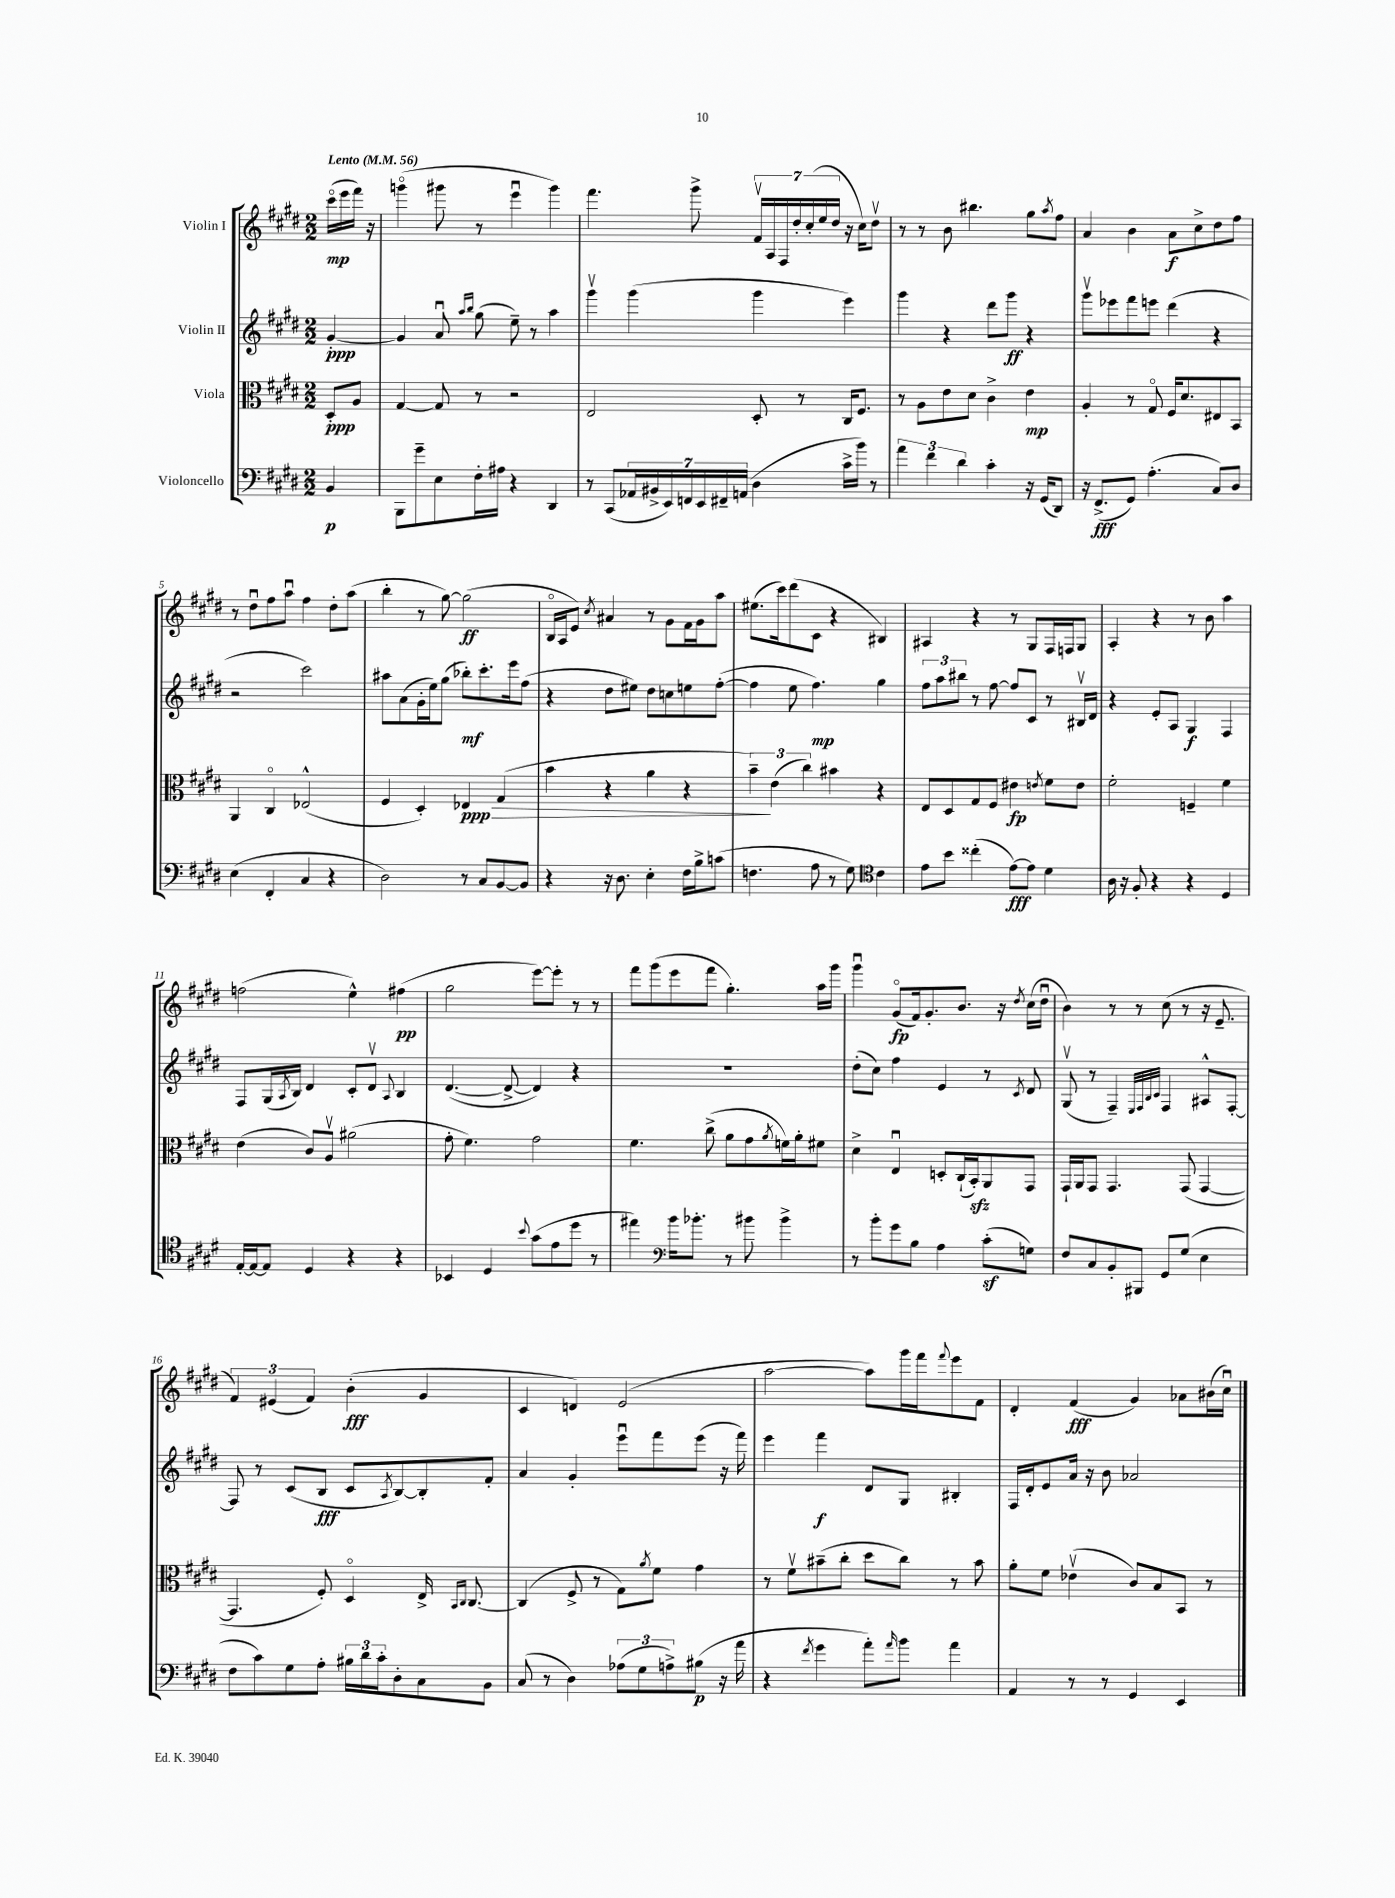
<<
\new StaffGroup <<
\new Staff = "s0" \with { instrumentName = "Violin I" } {
    \clef treble \key e \major \numericTimeSignature \time 2/2 \partial 4 \tempo "Lento" 4 = 56
    cis'''16\flageolet\mp( e'''16 fis'''16) r16 |
    g'''4\flageolet( gis'''8 r8 e'''4\downbow gis'''4) |
    fis'''4. gis'''8-> \tuplet 7/4 { fis'16\upbow a16 fis16 dis''16-. cis''16-.( e''16 dis''16 } r16 cis''16) dis''8\upbow |
    r8 r8 b'8 bis''4. gis''8 \acciaccatura { a''8 } fis''8 |
    a'4 b'4 a'8\f cis''8-> dis''8 fis''8 |
    r8 dis''8\downbow fis''8 a''8\downbow fis''4 dis''8-. a''8( |
    b''4-. r8 gis''8~) gis''2\ff( |
    b16\flageolet a16 e'8) \acciaccatura { cis''8 } ais'4 r8 gis'8 fis'16 gis'16 a''8 |
    eis''8.( cis'''16) dis'''8( cis'8 r4 bis4) |
    ais4 r4 r8 gis8 fis16 f16 gis8 |
    a4-. r4 r8 b'8 a''4 |
    f''2( e''4-^) fis''4\pp( |
    gis''2 e'''8~) e'''8-. r8 r8 |
    fis'''8 gis'''8( e'''8 fis'''8 gis''4.-.) a''16 gis'''16 |
    gis'''4\downbow gis'8\flageolet\fp( fis'16) gis'8.-. b'8. r16 \acciaccatura { dis''8 } cis''16( dis''16\downbow |
    b'4) r8 r8 cis''8( r8 r16 e'8.-- |
    \tuplet 3/2 { fis'4) eis'4( fis'4) } b'4-.\fff( gis'4 |
    cis'4 d'4) e'2( |
    a''2~ a''8) gis'''16 fis'''16 \appoggiatura { fis'''8 } e'''8 fis'8 |
    dis'4-. fis'4\fff( gis'4) aes'8 bis'16( cis''16\downbow) \bar "|." |
}
\new Staff = "s1" \with { instrumentName = "Violin II" } {
    \clef treble \key e \major \numericTimeSignature \time 2/2 \partial 4
    gis'4~-.\ppp |
    gis'4 a'8\downbow \grace { a''16 b''16 } gis''8( e''8--) r8 a''4 |
    gis'''4\upbow gis'''4( gis'''4 e'''4) |
    gis'''4 r4 dis'''8 gis'''8\ff r4 |
    gis'''8\upbow ees'''8 fis'''8 e'''8 dis'''4( r4 |
    r2 cis'''2) |
    ais''8 a'8( gis'16-. e''16) gis''8( bes''8-.\mf) cis'''8.-. e'''16 fis''8( |
    r4 dis''8 eis''8) dis''8 c''8 e''8 fis''8~-.( |
    fis''4 e''8 fis''4.\mp) gis''4 |
    \tuplet 3/2 { fis''8 a''8 bis''8 } r8 fis''8~ fis''8 cis'8 r8 bis16\upbow dis'16 |
    r4 e'8-. a8 gis4\f fis4 |
    fis8 gis16( \acciaccatura { a8 } b16) dis'4 cis'8-. dis'8\upbow \appoggiatura { a8 } b4 |
    dis'4.~( dis'8~-> dis'4) r4 |
    R1 |
    dis''8-.( cis''8) fis''4 e'4 r8 \acciaccatura { cis'8 } dis'8 |
    gis8\upbow( r8 fis4--) \grace { e32 fis32 b32 cis'32 } fis4 ais8-^ fis8~-. |
    fis8 r8 cis'8( b8\fff cis'8 \acciaccatura { a8 } b8~) b8-. fis'8-. |
    a'4 gis'4-. e'''8\downbow fis'''8 e'''8( r16 fis'''16) |
    e'''4 fis'''4\f dis'8 gis8 bis4-. |
    fis16 dis'16-. e'8 a'16 r16 b'8 aes'2 \bar "|." |
}
\new Staff = "s2" \with { instrumentName = "Viola" } {
    \clef alto \key e \major \numericTimeSignature \time 2/2 \partial 4
    dis8-.\ppp a8 |
    gis4~ gis8 r8 r2 |
    e2 dis8-. r8 cis16 fis8. |
    r8 a8 e'8 dis'8 cis'4-> e'4\mp |
    a4-. r8 gis8\flageolet fis16 dis'8. eis8 b,8 |
    a,4 cis4\flageolet ees2-^( |
    fis4 dis4-.) ees4\ppp\> gis4( |
    b'4 r4 a'4 r4 |
    \tuplet 3/2 { b'4--\!) e'4( cis''4) } bis'4 r4 |
    e8 dis8 gis8 fis8 eis'4\fp \acciaccatura { e'8 } fis'8 e'8 |
    fis'2-. f4-- fis'4 |
    e'4( cis'8) a8\upbow ais'2( |
    gis'8-. fis'4.) gis'2 |
    fis'4. cis''8->( a'8 gis'8 \acciaccatura { a'8 } f'16) a'16-. fis'8 |
    dis'4-> e4\downbow d8-. cis16-!( b,16-.\sfz) a,8 gis,8 |
    gis,16-! a,16 gis,8 gis,4. gis,8( gis,4~ |
    gis,4. fis8-.) dis4\flageolet e16-> \grace { b,16 cis16 } cis8.~ |
    cis4( fis8-> r8 gis8) \acciaccatura { a'8 } fis'8 gis'4 |
    r8 fis'8\upbow bis'8--( cis''8-. dis''8 cis''8) r8 bis'8 |
    a'8-. fis'8 ees'4\upbow( cis'8) b8 b,8 r8 \bar "|." |
}
\new Staff = "s3" \with { instrumentName = "Violoncello" } {
    \clef bass \key e \major \numericTimeSignature \time 2/2 \partial 4
    b,4\p |
    b,,8 gis'8-- e8 fis16-. ais16 r4 dis,4 |
    r8 cis,8( \tuplet 7/4 { aes,16 bis,16-> e,16) f,16 e,16 fis,16-- a,16( } dis4 cis'16-> b'16) r8 |
    \tuplet 3/2 { a'4 fis'4 dis'4 } cis'4-. r16 gis,16( dis,8) |
    r16 fis,8.->\fff( gis,8) a4.-.( cis8) dis8 |
    e4( fis,4-. cis4 r4 |
    dis2) r8 cis8 b,8~ b,8 |
    r4 r16 dis8. e4-. fis16 b16-> c'8( |
    f4. a8 r8 gis8) \clef tenor cis'4 |
    e'8 b'8 cisis''4-.( e'8~\fff) e'8 dis'4 |
    a16 r16 fis8-. r4 r4 dis4 |
    e16~-. e16~ e8 dis4 r4 r4 |
    bes,4 dis4 \appoggiatura { b'8 } gis'8( e'8 dis''8 r8 |
    eis''4) \clef bass b'16 bes'8.-. r8 bis'8 bis'4-> |
    r8 b'8-. gis'8 b8 a4 cis'8-.\sf( g8) |
    fis8 cis8 b,8-. bis,,8 gis,8 gis8( e4 |
    fis8 cis'8) gis8 a8-. \tuplet 3/2 { bis16 dis'16 cis'16-. } dis8-. cis8 b,8 |
    cis8( r8 dis4) \tuplet 3/2 { aes8( gis8 a8->) } bis8\p( r16 a'16 |
    r4 \acciaccatura { fis'8 } gis'4 a'8-.) \grace { a'16 } b'8 a'4 |
    a,4 r8 r8 gis,4 e,4 \bar "|." |
}
>>
>>
